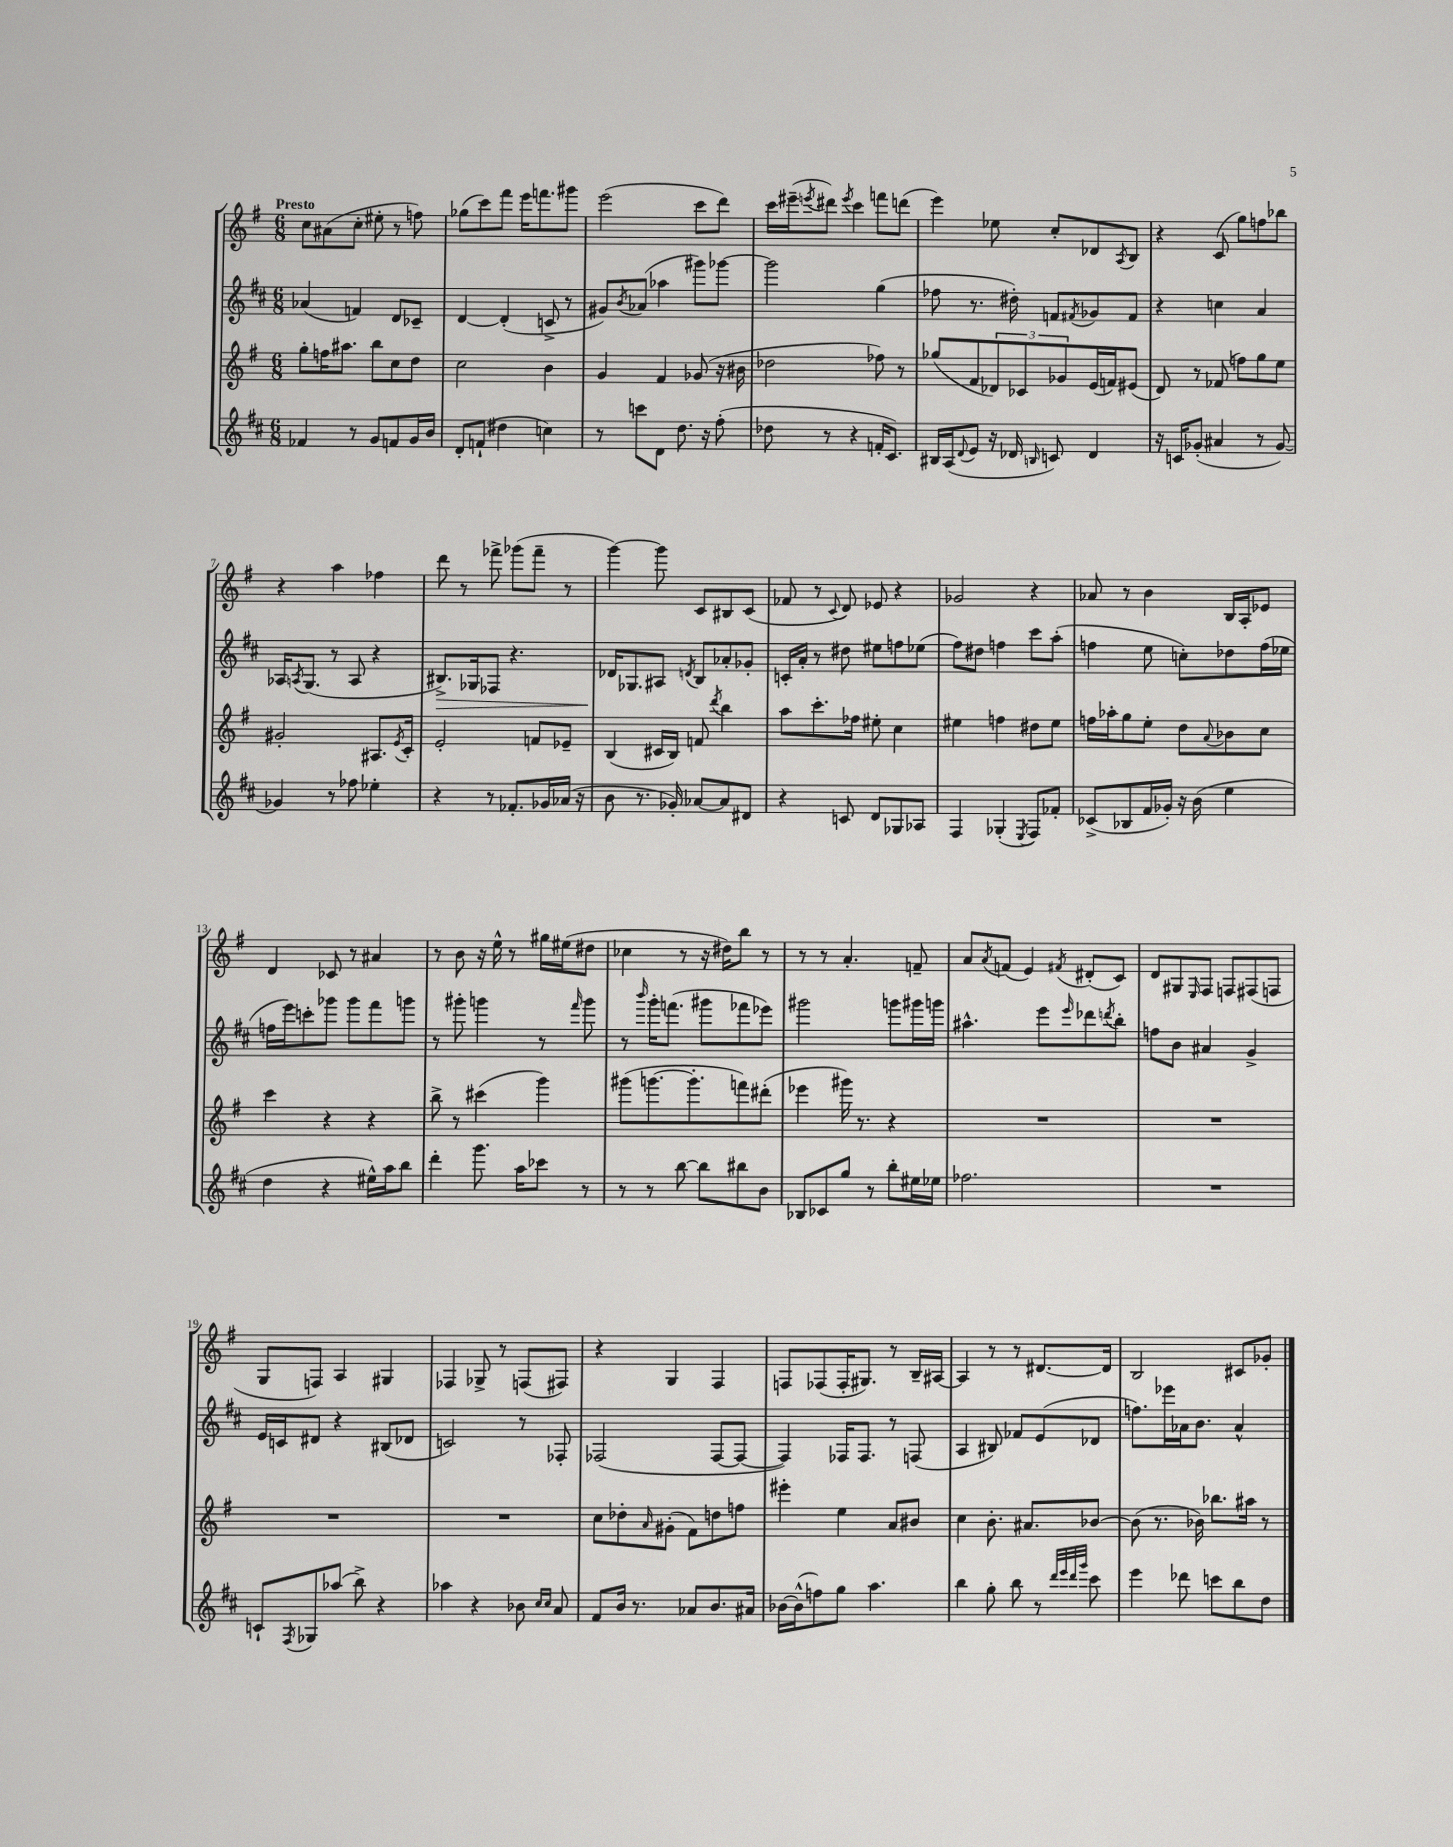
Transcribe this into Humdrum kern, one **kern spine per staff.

**kern	**kern	**kern	**dynam	**kern
*part4	*part3	*part2	*part2	*part1
*staff4	*staff3	*staff2	*staff2	*staff1
*clefG2	*clefG2	*clefG2	*	*clefG2
*k[f#c#]	*k[f#]	*k[f#c#]	*	*k[f#]
*M6/8	*M6/8	*M6/8	*	*M6/8
=1	=1	=1	=1	=1
!	!	!	!	!LO:TX:a:B:t=Presto
4f-X/	8gg'\L	(4a-X/	.	8cc\L
.	16ffn\K	.	.	(8a#X\
.	8.aa#X\J	.	.	.
8r	.	4fn/)	.	8cc'\J
8g/L	8bb\L	.	.	8ee#X'\
8fn/	8cc\	8d/L	.	8r
16g/L	8dd\J	8c-X~/J	.	8ffn\)
16b/JJ	.	.	.	.
=2	=2	=2	=2	=2
8d'/L	2cc\	[4d/	.	(8gg-X\L
(8fn`/J	.	.	.	8ccc\)
4dd#X\	.	(4d'/]	.	8fff#\J
.	.	.	.	16eee\KL
.	.	.	.	8.fffn\
4ccn\)	4b\	8cn^/	.	.
.	.	8r	.	8ggg#X\J
=3	=3	=3	=3	=3
8r	4g/	8g#X/L)	.	(2eee\
.	.	8qb/	.	.
8cccn\L	.	(8a-X/J	.	.
8d\J	4f#/	4aa-X\	.	.
8.dd\	.	.	.	.
.	(8g-X/	8ggg#X\L)	.	8ccc\L
16r	.	.	.	.
(8ff#'\	16r	[8ggg-X\J	.	8ddd\J)
.	16b#X\	.	.	.
=4	=4	=4	=4	=4
8dd-X\	2dd-X\	2ggg-\]	.	16ccc\LL
.	.	.	.	(16eee#X~\J
.	.	.	.	8qeeen/
8r	.	.	.	8ddd#X\J)
.	.	.	.	8qeee/
4r	.	.	.	4ccc\
16fn'/KL	8ff-X\)	(4gg\	.	8fffn\L
8.c#/J)	.	.	.	.
.	8r	.	.	(8dddn\J
=5	=5	=5	=5	=5
16B#X/LL	(8gg-X/L	8ff-X\	.	4eee\)
(16A/J	.	.	.	.
8qqd/	.	.	.	.
8e/J	8f#/	8.r	.	.
16r	12d-X/)	.	.	8ee-X\
16d-X/	.	16dd#X'\)	.	.
.	12c-X/	.	.	.
16qqBn/	.	.	.	.
8cn/)	.	8fn/L	.	8cc'/L
.	12g-X/	.	.	.
.	.	8qf#X/	.	.
4d-/	(16e/L	8g-X/	.	8d-X/
.	16fn/J)	.	.	.
.	.	.	.	8qA/
.	(8e#X/J	8f#/J	.	8B/J
=6	=6	=6	=6	=6
16r	8d/)	4r	.	4r
16cn/KL	.	.	.	.
(8g-X'/J	8r	.	.	.
4a#X/	(8f-X/	4ccn\	.	(8c/
.	8ffn\L)	.	.	8gg\L)
8r	8gg\	4a/	.	8ffn\
[8g-/)	8ee\J	.	.	8bb-X\J
!!LO:LB:g=z
=7	=7	=7	=7	=7
4g-X/]	2g#X'/	16A-X/KL	.	4r
.	.	8qAn/	.	.
.	.	(8.G/J	.	.
8r	.	8r	.	4aa\
8ff-X\	.	8A/	.	.
4ee-X'\	8.A#X/L	4r	.	4ff-X\
.	8qe/	.	.	.
.	16c'/Jk	.	.	.
=8	=8	=8	=8	=8
!	!	!	!LO:HP:b	!
4r	2e'/	8.B#X^/L)	>	8ddd\
.	.	.	.	8r
.	.	16G-X/k	.	.
8r	.	8F-X/J	.	8fff-X^\
8.f-X'/L	.	4.r	.	(8ggg-X\L
.	8fn/L	.	.	8fff-~\J
16g-X/L	.	.	.	.
(16a-X/JJ	8e-X~/J	.	.	8r
16r	.	.	.	.
=9	=9	=9	=9	=9
8b\	(4B/	16d-X/KL	.	[4ggg\)
.	.	8.G-X/	]	.
8.r	.	.	.	.
.	16c#X/LL	8A#X/J	.	8ggg\]
16g-X'/)	16B/JJ)	.	.	.
.	.	8qdn/	.	.
[8a-X/L	8fn/	8B/L	.	8c/L
.	8qddd/	.	.	.
8a-/]	4bb\	8a-X'/	.	8B#X/
8d#X/J	.	8g-X'/J	.	(8c/J
=10	=10	=10	=10	=10
4r	8aa\L	16cn'/LL	.	8f-X/
.	.	16a'/JJ	.	.
.	8.ccc'\	8r	.	8r
.	.	.	.	8qqc/
8cn/	.	8dd#X\	.	8d/)
.	16ff-X\Jk	.	.	.
8d/L	8ee#X'\	8ee#X\L	.	8e-X/
8G-X/	4cc\	8ffn\	.	4r
8A-X/J	.	(8ee-X\J	.	.
=11	=11	=11	=11	=11
4F#/	4ee#X\	8ff#\L)	.	2g-X/
.	.	8dd#X\J	.	.
(4G-X'/	4ffn\	4ffn\	.	.
8qE/	.	.	.	.
8F#/L)	8dd#X\L	8ccc#\L	.	4r
8f-X'/J	8ee#\J	(8aa'\J	.	.
=12	=12	=12	=12	=12
(8c-X^/L	16ffn\LL	4ffn\	.	8a-X/
.	16aa-X'\J	.	.	.
8B-X/	8gg\	.	.	8r
16f#/L	8ee'\J	8ee\	.	4b\
16g-X'/JJ)	.	.	.	.
16r	8dd\L	8ccn'\L)	.	.
(16b\	.	.	.	.
.	8qqa/	.	.	.
4ee\	8b-X\	8dd-X\	.	16B/LL
.	.	.	.	16A'/J
.	8cc\J	(16ff\L	.	8e-X/J
.	.	16ee-X\JJ	.	.
!!LO:LB:g=z
=13	=13	=13	=13	=13
4dd\	4ccc\	16ffn\LL	.	4d/
.	.	16eee\J)	.	.
.	.	8cccn'\	.	.
4r	4r	8ggg-X\J	.	8c-X/
.	.	8ggg-\L	.	8r
16ee#X^^\LL)	4r	8fff#\	.	4a#X/
16aa\J	.	.	.	.
8bb\J	.	8gggn\J	.	.
=14	=14	=14	=14	=14
4ddd'\	8bb^\	8r	.	8r
.	8r	8ggg#X'\	.	8b\
8.ggg\	(4ccc#X\	4gggn\	.	16r
.	.	.	.	16ee^^\
.	.	.	.	8r
16aa\KL	.	.	.	.
8ccc-X\J	4ggg\)	8r	.	16gg#X\LL
.	.	.	.	(16ee#X\J
.	.	16qqfff#/	.	.
8r	.	8ggg\	.	8dd#X\J
=15	=15	=15	=15	=15
8r	(8ggg#X\L	8r	.	4cc-X\
.	.	16qqbbb/	.	.
8r	[8.gggn\	16ggg'\KL	.	.
.	.	(8.fffn\J	.	.
[8bb\	.	.	.	8r
.	8.ggg'\]	.	.	.
8bb\L]	.	8ggg#X\L	.	16r
.	.	.	.	16dd#X\KL)
8bb#X\	8fffn\)	8fff-X\	.	8bb\J
8b\J	(8ddd#X'\J	8eee-X\J)	.	8r
=16	=16	=16	=16	=16
8B-X/L	4eee-X\	2ggg#X\	.	8r
8c-X/	.	.	.	8r
8gg/J	16ggg#X\)	.	.	4.a'/
.	8.r	.	.	.
8r	.	.	.	.
8bb'\L	4r	8gggn\L	.	.
16ee#X\L	.	16ggg#X\L	.	8fn~/
16ee-X\JJ	.	16gggn\JJ	.	.
=17	=17	=17	=17	=17
2.ff-X\	2.r	4.aa#X^^\	.	8a/L
.	.	.	.	8qa/
.	.	.	.	(8fn/J
.	.	.	.	4e/)
.	.	8eee\L	.	.
.	.	16qqeee/	.	8qf#X/
.	.	8ddd-X\	.	(8d#X'/L
.	.	8qdddn/	.	.
.	.	8bb'\J	.	8c/J)
=18	=18	=18	=18	=18
2.r	2.r	8ffn\L	.	8d/L
.	.	8b\J	.	8G#X/
.	.	.	.	16qqE/
.	.	4a#X/	.	8F#/J
.	.	.	.	8Fn/L
.	.	4g^/	.	(8F#X/
.	.	.	.	8Fn/J
!!LO:LB:g=z
=19	=19	=19	=19	=19
8cn`/L	2.r	16e/LL	.	8G/L
.	.	16cn/J	.	.
8qF#/	.	.	.	.
8G-X/	.	8d#X/J	.	8Fn/J)
(8aa-X/J	.	4r	.	4A/
8bb^\)	.	.	.	.
4r	.	(8B#X/L	.	4G#X/
.	.	8d-X/J	.	.
=20	=20	=20	=20	=20
4aa-X\	2.r	2cn/)	.	4F-X/
4r	.	.	.	8G-X^/
.	.	.	.	8r
8b-X\	.	8r	.	(8Fn/L
16qqcc#/LL	.	.	.	.
16qqcc#/JJ	.	.	.	.
8a/	.	8F-X'/	.	8F#X/J)
=21	=21	=21	=21	=21
8f#/L	8cc\L	(2F-X/	.	4r
16b/Jk	8dd-X'\	.	.	.
8.r	.	.	.	.
.	16qqa/	.	.	.
.	(8g#X'\J	.	.	4G/
8a-X/L	8f#\L)	.	.	.
8.b/	8ddn\	[8F-/L	.	4F#/
.	8ffn\J	8F-/J_	.	.
16a#X/Jk	.	.	.	.
=22	=22	=22	=22	=22
[16b-X\LL	4eee#X'\	4F-/])	.	8Fn/L
(16b-^^\J]	.	.	.	.
8ffn\)	.	.	.	(8F-X/
8gg\J	4ee\	16F-X/KL	.	16F-'/K
.	.	8.F-/J	.	8.G#X/J)
4.aa\	.	.	.	.
.	8a/L	8r	.	8r
.	8b#X/J	(8Fn/	.	16B~/LL
.	.	.	.	[16A#X/JJ
=23	=23	=23	=23	=23
4bb\	4cc\	4A/	.	4A#/]
8gg'\	8.b'\	8B#X/)	.	8r
8bb\	.	8f-X/L	.	8r
.	8.a#X/L	.	.	.
8r	.	(8e/	.	[8.d#X/L
32qqddd/LLL	.	.	.	.
32qqeee/	.	.	.	.
32qqddd/	.	.	.	.
32qqggg/JJJ	.	.	.	.
8ccc#\	[8b-X/J	8d-X/J	.	.
.	.	.	.	16d#/Jk]
=24	=24	=24	=24	=24
4eee\	(8b-\]	8.ffn\L)	.	2B/
.	8.r	.	.	.
.	.	16eee-X\L	.	.
8ddd-X\	.	16a-X\J	.	.
.	16b-X\)	8.b\J	.	.
8cccn\L	8.bb-X\L	.	.	.
8bb\	.	4a-^^/	.	8c#X/L
.	16aa#X\Jk	.	.	.
8dd\J	8r	.	.	8g-X'/J
==	==	==	==	==
*-	*-	*-	*-	*-
